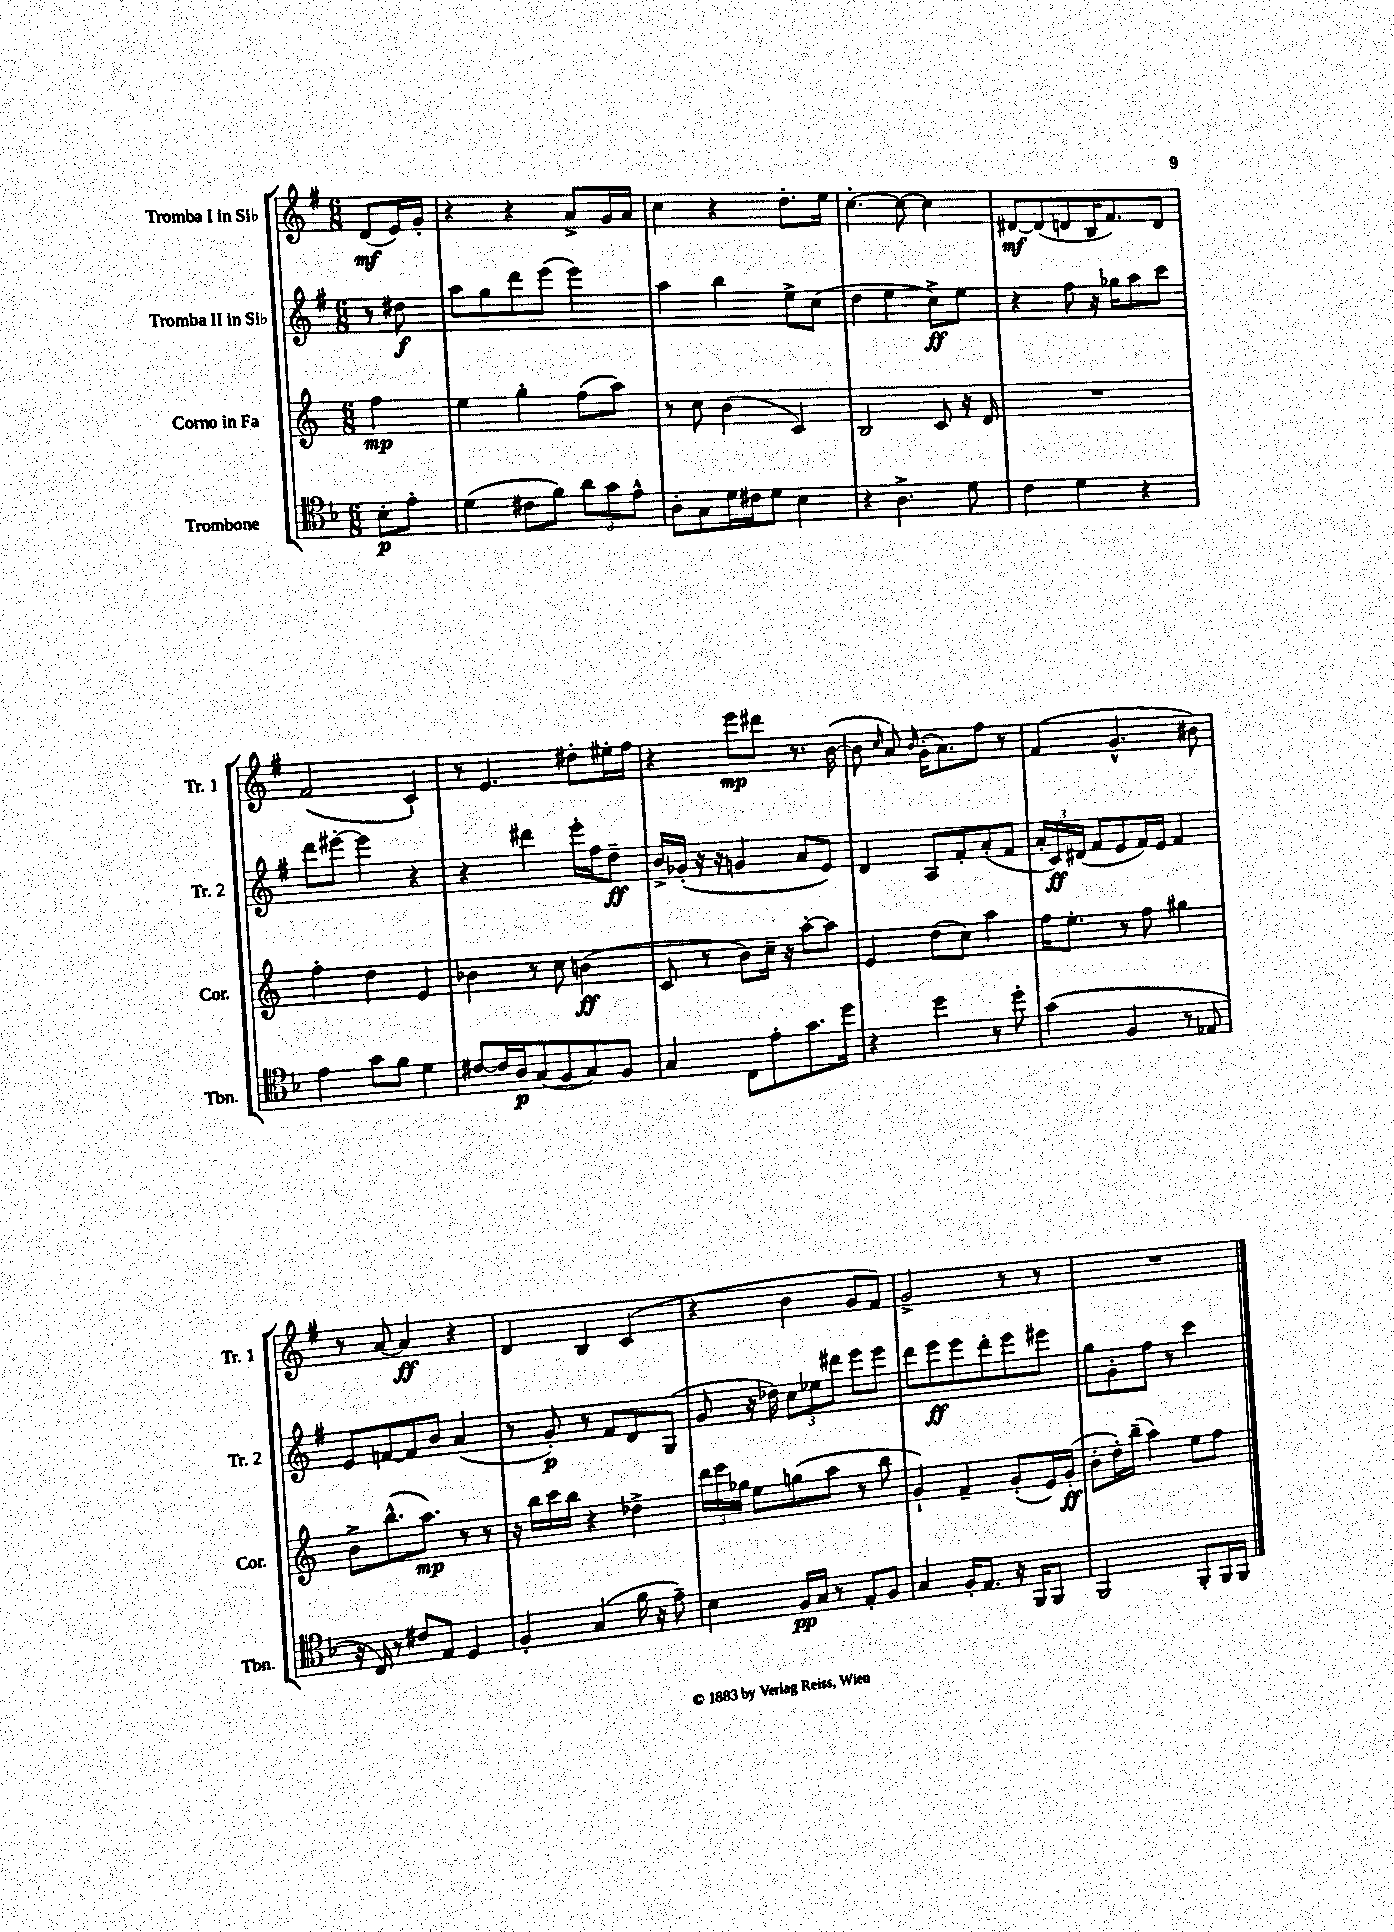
<<
\new StaffGroup <<
\new Staff = "s0" \with { instrumentName = "Tromba I in Sib" shortInstrumentName = "Tr. 1" } {
    \clef treble \key g \major \numericTimeSignature \time 6/8 \partial 4
    \autoBeamOff d'8[\mf( e'16) g'16]-. |
    r4 r4 a'8[-> g'16 a'16] |
    c''4 r4 d''8.[-. e''16] |
    c''4.~-. c''8~ c''4 |
    dis'8[~\mf dis'8( d'8 b16 fis'8.) d'8] |
    fis'2( c'4-!) |
    r8 e'4. dis''8[-. eis''16-. fis''16] |
    r4 e'''8[\mp dis'''8] r8. b'16~( |
    b'8 \grace { c''16 } a'8) \grace { b'16 } g'16[-.( a'8.) fis''8] r8 |
    fis'4( g'4.-^ bis'8) |
    r8 a'8~ a'4\ff r4 |
    d'4 b4 c'4( |
    r4 b'4 g'8[ fis'8]) |
    g'2-> r8 r8 |
    R2. \bar "|." |
}
\new Staff = "s1" \with { instrumentName = "Tromba II in Sib" shortInstrumentName = "Tr. 2" } {
    \clef treble \key g \major \numericTimeSignature \time 6/8 \partial 4
    \autoBeamOff r8 dis''8\f |
    a''8[ g''8 d'''8 e'''8]( e'''4) |
    a''4 b''4 e''8[-> c''8]( |
    d''4 e''4 c''8[->\ff) e''8] |
    r4 fis''8 r16 ges''16[ a''8 c'''8] |
    d'''8[ eis'''8]~-. eis'''4 r4 |
    r4 dis'''4 e'''16[-. fis''16 d''8]--\ff |
    b'16[-> ges'16]-.( r16 r16 g'4 a'8[ e'8]) |
    d'4 a8[ fis'8-. a'8-.( fis'8] |
    \tuplet 3/2 { a'16[-. c'16\ff) dis'16]( } fis'8[ e'8 fis'16) e'16] fis'4 |
    e'8[ f'8~ f'8 b'8] a'4( |
    r8 g'8-.\p) r8 fis'8[ d'8 g8]( |
    g'8 r16 des''16) \tuplet 3/2 { c''8[ ees''8 dis'''8] } e'''8[ e'''8] |
    d'''8[ e'''8\ff e'''8 d'''8-. e'''8 eis'''8] |
    g''8[ g'8-. fis''8] r8 c'''4 \bar "|." |
}
\new Staff = "s2" \with { instrumentName = "Corno in Fa" shortInstrumentName = "Cor." } {
    \clef treble \key c \major \numericTimeSignature \time 6/8 \partial 4
    \autoBeamOff f''4\mp |
    e''4 g''4-. f''8[( a''8]) |
    r8 c''8 b'4( c'4) |
    b2 c'8 r16 d'16 |
    R2. |
    f''4-. d''4 e'4 |
    bes'4 r8 c''8 b'4\ff( |
    c'8 r8 b'8[) c''16]-- r16 a''8[~-. a''8] |
    e'4 d''8[( c''8]) a''4 |
    f''16[ e''8.]-. r8 f''8 gis''4 |
    b'8[-> b''8.-^( a''8.]\mp) r8 r8 |
    r16 b''16[ c'''16 b''16] r4 des''4-> |
    \tuplet 3/2 { d'''16[ e'''16 ges''16] } e''8[ g''8( a''8] r8 b''8 |
    g'4-!) f'4-- g'8[-.( e'16) g'16]-.\ff( |
    b'8[-. d''16-.) b''16]--( a''4) e''8[ f''8] \bar "|." |
}
\new Staff = "s3" \with { instrumentName = "Trombone" shortInstrumentName = "Tbn." } {
    \clef tenor \key f \major \numericTimeSignature \time 6/8 \partial 4
    \autoBeamOff bes8[-.\p e'8]-. |
    d'4( cis'8[ f'8]) \tuplet 3/2 { a'8[ g'8 e'8]-^ } |
    a8[-. g8 d'16 cis'16 d'8] bes4 |
    r4 a4.-> d'8 |
    c'4 d'4 r4 |
    e'4 g'8[ f'8] d'4 |
    cis'8[~ cis'16 a16\p g8( f8 g8) f8] |
    g4 c8[ e'8-. g'8. d''16] |
    r4 d''4 r8 d''8-. |
    g'4( f4 r8 ees8 |
    r16 c16) r8 cis'8[ e8] d4 |
    f4-. g4( f'16 r16 e'8--) |
    bes4 f16[\pp g16] r8 e8[-. f8] |
    g4 f16[-. e8.] r16 f,16[ f,8] |
    f,2 f,8[-. f,16 f,16] \bar "|." |
}
>>
>>
\layout { \context { \Score \remove "Bar_number_engraver" } }
